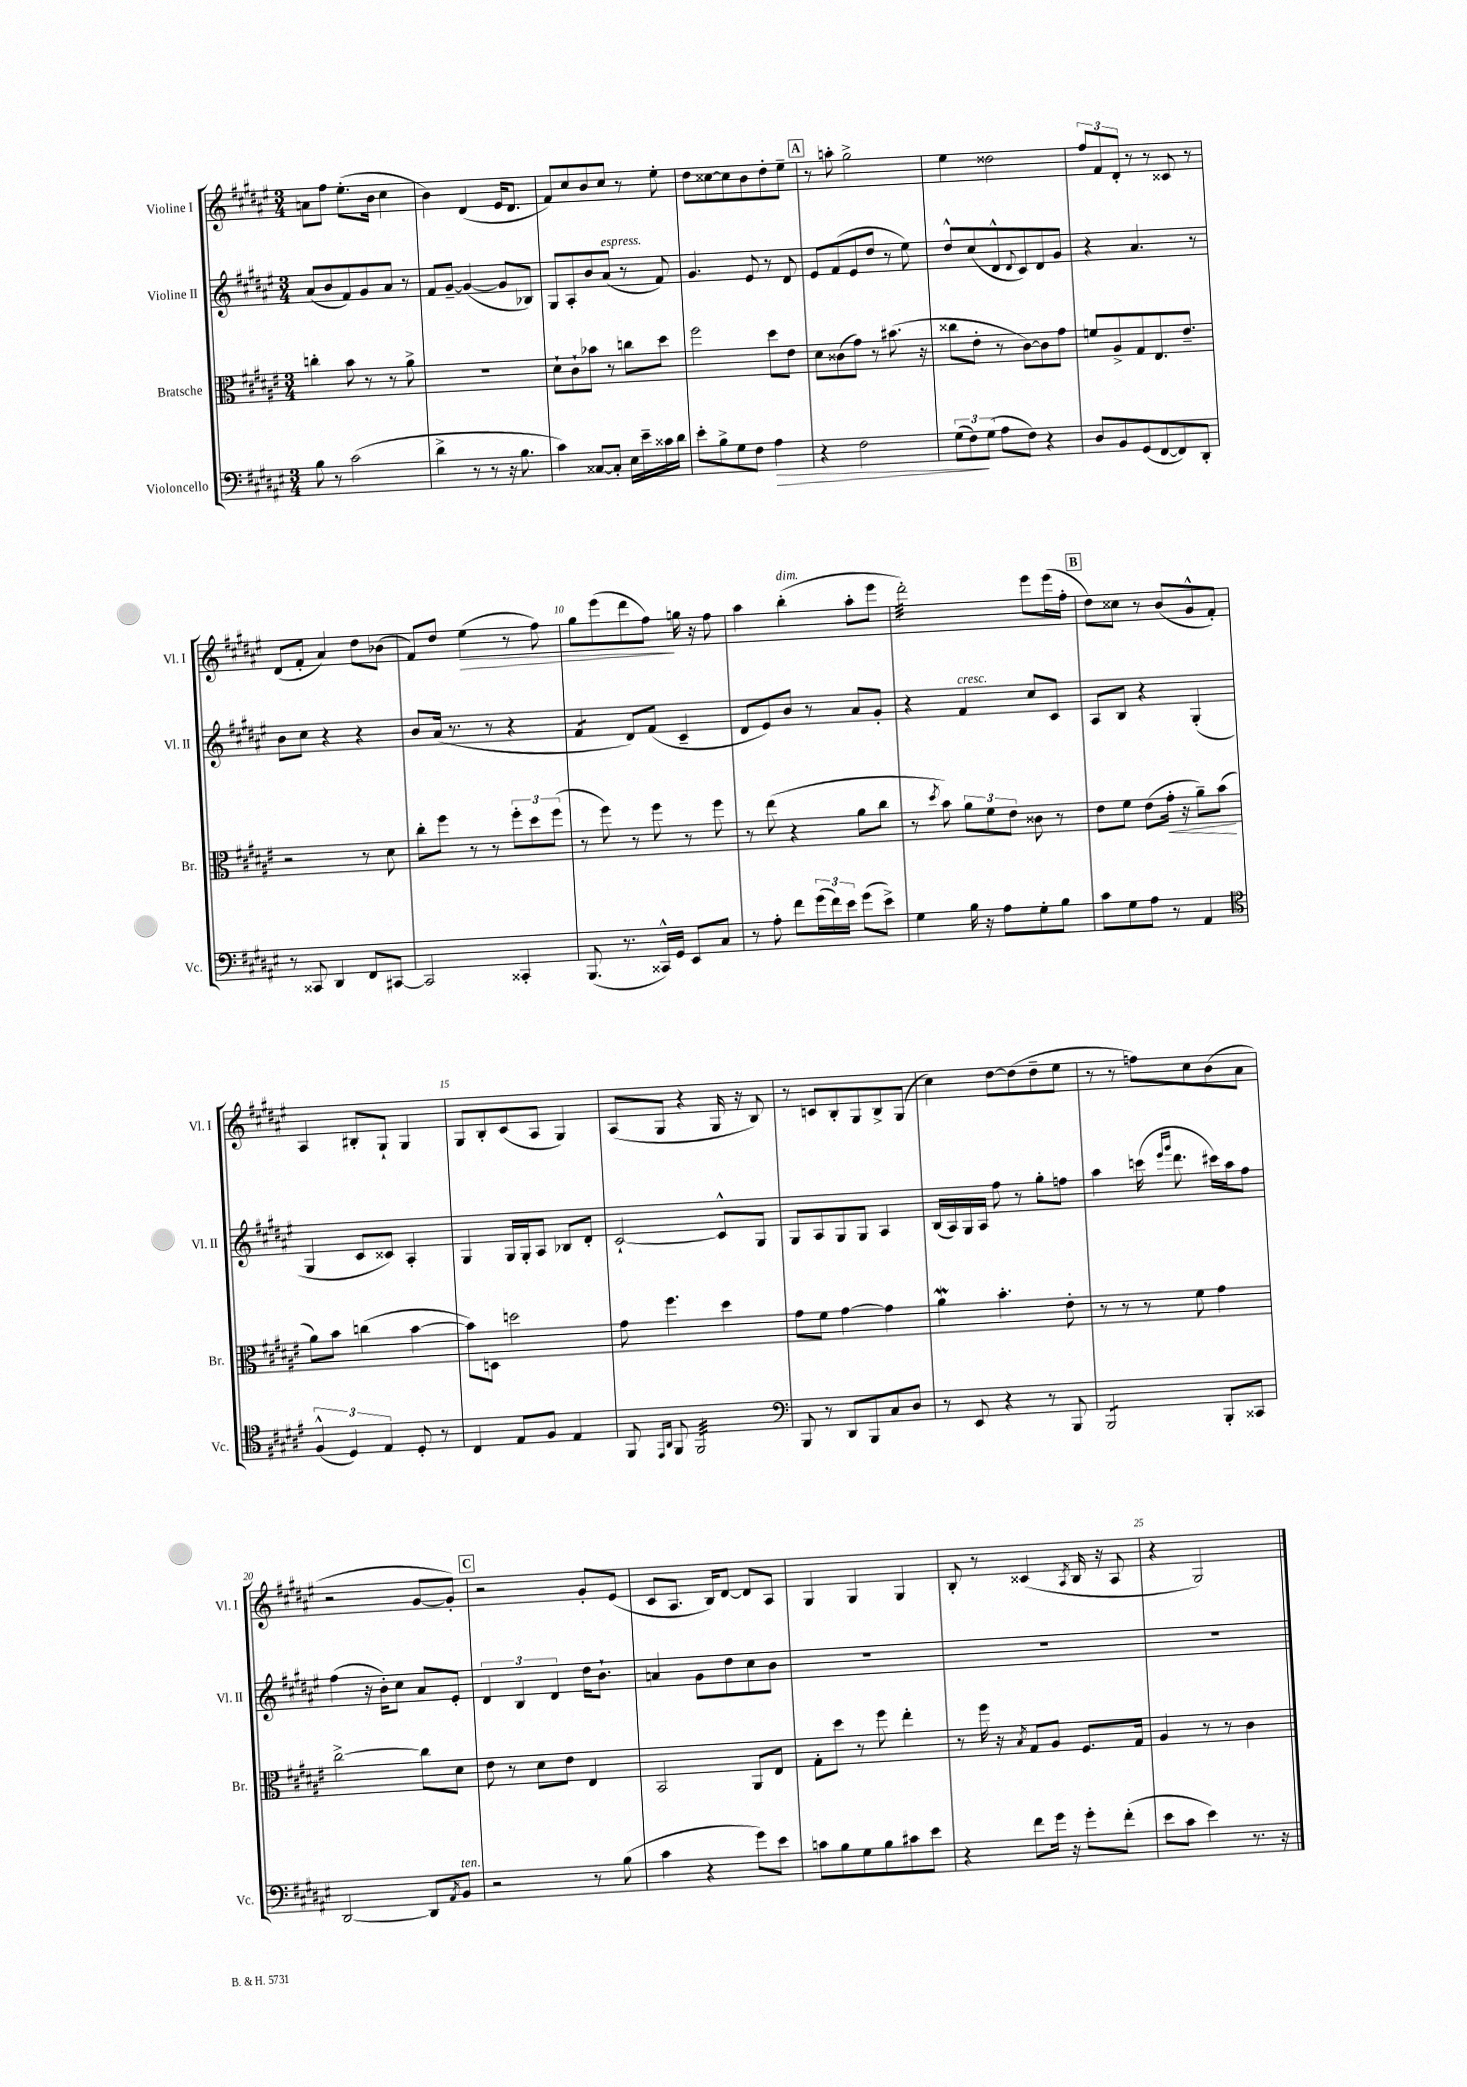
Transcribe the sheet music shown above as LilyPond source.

<<
\new StaffGroup <<
\new Staff = "s0" \with { instrumentName = "Violine I" shortInstrumentName = "Vl. I" } {
    \clef treble \key fis \major \numericTimeSignature \time 3/4
    a'8 fis''8 eis''8.-.( b'16 cis''4 |
    b'4) dis'4( eis'16 dis'8. |
    fis'8) cis''8 b'8 cis''8 r8 eis''8-. |
    dis''8 cisis''8~ cisis''8 b'8 dis''8-. eis''8-- |
    \mark \markup { \box "A" } r8 a''8-. gis''2-> |
    eis''4 disis''2 |
    \tuplet 3/2 { fis''8 fis'8 dis'8-. } r8 r8 cisis'8 r8 |
    dis'8( fis'8-. ais'4) dis''8 bes'8( |
    fis'8) dis''8 eis''4\>( r8 fis''8) |
    gis''8 eis'''8( dis'''8 fis''8\!) g''16 r16 fis''8 |
    ais''4 b''4-.^\markup { \italic "dim." }( ais''8-. eis'''8 |
    dis'''2:32-.) eis'''8 eis'''16( fis''16-. |
    \mark \markup { \box "B" } dis''8) cisis''8 r8 b'8( gis'8-^ fis'8-.) |
    ais4 bis8-. gis8-! gis4 |
    gis8 b8-. cis'8( ais8 gis4) |
    ais8( gis8 r4 gis16 r16 b8) |
    r8 c'8 b8-. gis8 b8-> gis8( |
    cis''4) dis''8~ dis''8( dis''8-- eis''8 |
    r8 r8 f''8) cis''8 b'8( ais'8 |
    r2 gis'8~ gis'8-.) |
    \mark \markup { \box "C" } r2 gis'8-. eis'8( |
    cis'8 ais8. b16) dis'8~ dis'8 ais8 |
    gis4 gis4 gis4 |
    b8-. r8 cisis'4( \acciaccatura { ais8 } b16 r16 ais8 |
    r4 gis2) \bar "|." |
}
\new Staff = "s1" \with { instrumentName = "Violine II" shortInstrumentName = "Vl. II" } {
    \clef treble \key fis \major \numericTimeSignature \time 3/4
    ais'8( b'8 fis'8) gis'8 ais'8 r8 |
    fis'8 gis'8~-- gis'4~( gis'8 bes8) |
    gis8 ais8-. b'8 ais'8^\markup { \italic "espress." }( r8 fis'8) |
    gis'4. eis'8 r8 dis'8 |
    \mark \markup { \box "A" } eis'8 fis'8( eis'8 dis''8 r8 eis''8) |
    dis''8-^ cis''8( dis'8-^ \appoggiatura { dis'8 } cis'8) dis'8 gis'8 |
    r4 ais'4. r8 |
    b'8 cis''8 r4 r4 |
    b'8 ais'16( r8. r8 r4 |
    fis'4:8 dis'8) fis'8( cis'4-- |
    dis'8 eis'8) b'8 r8 ais'8 gis'8-. |
    r4 fis'4^\markup { \italic "cresc." } cis''8 cis'8 |
    \mark \markup { \box "B" } ais8 b8 r4 gis4-.( |
    gis4 cis'8 cisis'8) ais4-. |
    gis4 gis16 gis16-. ais8 bes8 dis'8-. |
    cis'2~-! cis'8-^ gis8 |
    gis8 ais8 gis8 gis8 ais4 |
    b16( ais16) gis16 ais16 fis''8 r8 gis''8-. f''8 |
    ais''4 c'''16( \grace { eis'''16 gis'''16 } dis'''8. cis'''16) ais''16 fis''8 |
    fis''4( r16 b'16-.) cis''8 ais'8 eis'8-. |
    \mark \markup { \box "C" } \tuplet 3/2 { dis'4 b4 dis'4 } dis''16 b'8.-! |
    a'4 gis'8 dis''8 cis''8 b'8 |
    R2. |
    R2. |
    R2. \bar "|." |
}
\new Staff = "s2" \with { instrumentName = "Bratsche" shortInstrumentName = "Br." } {
    \clef alto \key fis \major \numericTimeSignature \time 3/4
    c''4-. b'8 r8 r8 ais'8-> |
    R2. |
    dis'8-! cis'8-! bes'8 r8 c''8 dis''8 |
    fis''2 dis''8 eis'8 |
    \mark \markup { \box "A" } dis'8 cisis'8( gis'8) r8 bis'8.( r16 |
    cisis''8 eis'8-. r8 cis'8~) cis'8 gis'8 |
    f'8 ais8-> gis8 eis8. eis'8.-- |
    r2 r8 dis'8 |
    cis''8-. fis''8 r8 r8 \tuplet 3/2 { fis''8-. dis''8 fis''8( } |
    r8 fis''8) r8 fis''8 r8 fis''8 |
    r8 eis''8( r4 ais'8 cis''8 |
    r8 \acciaccatura { dis''8 } b'8) \tuplet 3/2 { ais'8 fis'8 eis'8 } cisis'8 r8 |
    \mark \markup { \box "B" } eis'8 fis'8 eis'8( gis'16-.\< r16 ais'8--) b'8\!( |
    ais'8) b'8 c''4( b'4~ |
    b'8) d8 d''2 |
    gis'8 fis''4. dis''4 |
    gis'8 fis'8 gis'4~ gis'4 |
    ais'4\mordent b'4.-. eis'8-. |
    r8 r8 r8 fis'8 gis'4 |
    cis''2~-> cis''8 dis'8 |
    \mark \markup { \box "C" } eis'8 r8 dis'8 eis'8 eis4 |
    b,2 ais,8 eis8 |
    gis8-. dis''8 r8 fis''8 eis''4-. |
    r8 fis''16 r16 \acciaccatura { b8 } gis8 ais8 fis8. gis16 |
    ais4 r8 r8 cis'4 \bar "|." |
}
\new Staff = "s3" \with { instrumentName = "Violoncello" shortInstrumentName = "Vc." } {
    \clef bass \key fis \major \numericTimeSignature \time 3/4
    b8 r8 cis'2( |
    dis'4-> r8 r8 r16 b8. |
    cis'4) cisis8~ cisis8-. eis16 eis'16-- cisis'16 dis'16 |
    eis'8-. b8-> gis8 fis8 ais4\> |
    \mark \markup { \box "A" } r4 fis2 |
    \tuplet 3/2 { gis8( fis8\!) gis8( } ais8 fis8) r4 |
    dis8 b,8 gis,8( fis,8~ fis,8) dis,8-. |
    r8 cisis,8 dis,4 fis,8 cis,8~ |
    cis,2 cisis,4-. |
    b,,8.( r8. cisis,16-^) gis,16 eis,8 cis8 |
    r8 ais8-. fis'8 \tuplet 3/2 { gis'16( fis'16) eis'16 } gis'8( eis'8->) |
    gis4 b16 r16 ais8 gis8-. b8 |
    \mark \markup { \box "B" } cis'8 gis8 ais8 r8 ais,4 |
    \clef tenor \tuplet 3/2 { fis4-^( dis4) eis4 } dis8-. r8 |
    cis4 eis8 fis8 eis4 |
    fis,8 \grace { eis,16 ais,16 } fis,8 fis,2:32 |
    \clef bass b,,8 r8 dis,8 b,,8 cis8 dis8 |
    r8 eis,8 r4 r8 b,,8 |
    b,,2:8 b,,8-. cisis,8 |
    dis,2~ dis,8 \acciaccatura { ais,8 } b,8^\markup { \italic "ten." } |
    \mark \markup { \box "C" } r2 r8 b8( |
    cis'4 r4 gis'8) eis'8 |
    c'8 b8 gis8 b8 cis'8 eis'8 |
    r4 fis'8 gis'16 r16 gis'8-. fis'8-.( |
    eis'8 cis'8 eis'4) r8. r16 \bar "|." |
}
>>
>>
\layout { \context { \Score \override BarNumber.break-visibility = ##(#f #t #t) barNumberVisibility = #(every-nth-bar-number-visible 5) } }
